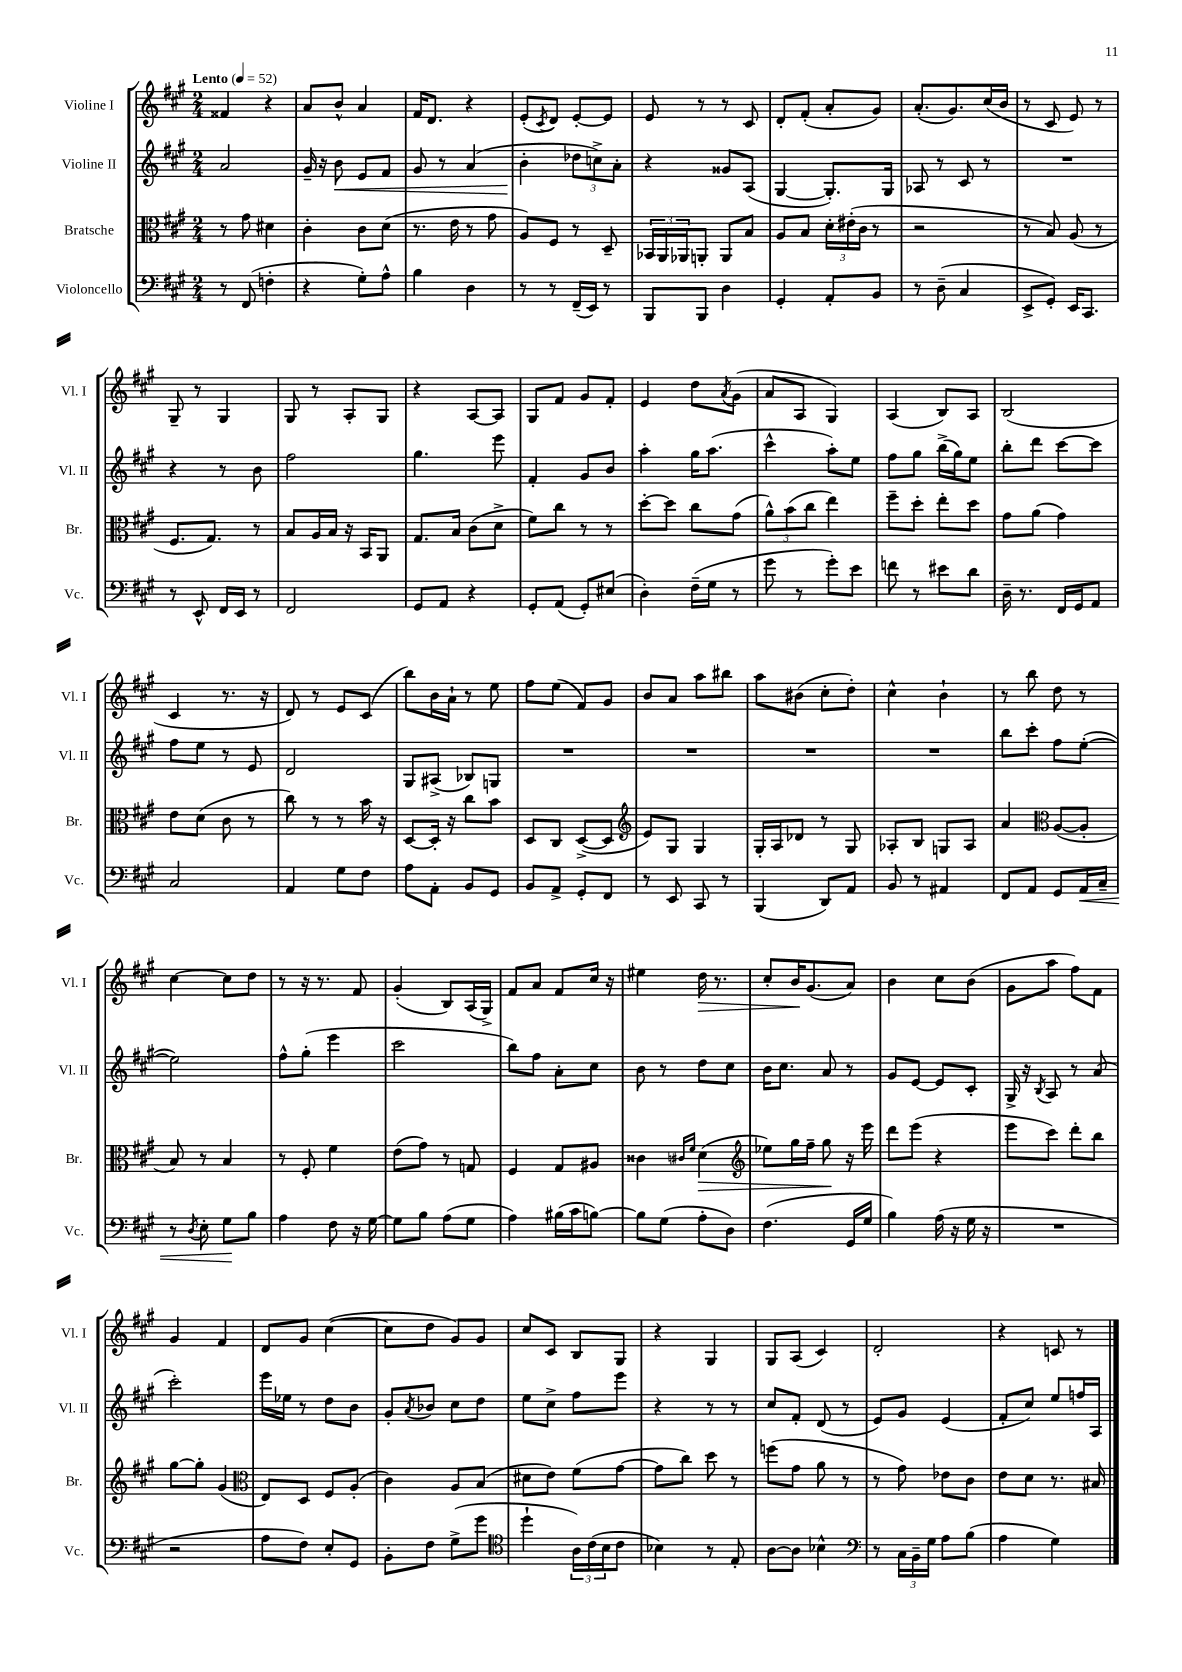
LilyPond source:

<<
\new StaffGroup <<
\new Staff = "s0" \with { instrumentName = "Violine I" shortInstrumentName = "Vl. I" } {
    \clef treble \key a \major \numericTimeSignature \time 2/4 \tempo "Lento" 4 = 52
    fisis'4 r4 |
    a'8 b'8-^ a'4 |
    fis'16 d'8. r4 |
    e'8-.( \acciaccatura { cis'8 } d'8) e'8~-. e'8 |
    e'8 r8 r8 cis'8 |
    d'8-. fis'8-.( a'8-. gis'8) |
    a'8.-.( gis'8.) cis''16( b'16 |
    r8 cis'8 e'8) r8 |
    gis8-- r8 gis4 |
    gis8 r8 a8-. gis8 |
    r4 a8~ a8 |
    gis8 fis'8 gis'8 fis'8-. |
    e'4 d''8 \acciaccatura { a'8 } gis'8( |
    a'8 a8 gis4) |
    a4( b8) a8 |
    b2( |
    cis'4 r8. r16 |
    d'8) r8 e'8 cis'8( |
    b''8) b'16 a'16-! r8 e''8 |
    fis''8 e''8( fis'8) gis'8 |
    b'8 a'8 a''8 bis''8 |
    a''8 bis'8( cis''8-. d''8-.) |
    cis''4-^ b'4-! |
    r8 b''8 d''8 r8 |
    cis''4~ cis''8 d''8 |
    r8 r16 r8. fis'8 |
    gis'4-.( b8) a16( gis16->) |
    fis'8 a'8 fis'8 cis''16 r16 |
    eis''4 d''16\> r8. |
    cis''8-. b'16\! gis'8.( a'8) |
    b'4 cis''8 b'8( |
    gis'8 a''8 fis''8) fis'8 |
    gis'4 fis'4 |
    d'8 gis'8 cis''4~( |
    cis''8 d''8 gis'8) gis'8 |
    cis''8 cis'8 b8 gis8 |
    r4 gis4 |
    gis8 a8( cis'4) |
    d'2-. |
    r4 c'8 r8 \bar "|." |
}
\new Staff = "s1" \with { instrumentName = "Violine II" shortInstrumentName = "Vl. II" } {
    \clef treble \key a \major \numericTimeSignature \time 2/4
    a'2 |
    gis'16-- r16 b'8\< e'8 fis'8 |
    gis'8 r8 a'4( |
    b'4-.\! \tuplet 3/2 { des''8 c''8->) a'8-. } |
    r4 gisis'8 a8( |
    gis4~ gis8.-.) gis16 |
    aes8 r8 cis'8 r8 |
    R2 |
    r4 r8 b'8 |
    fis''2 |
    gis''4. e'''8 |
    fis'4-. gis'8 b'8 |
    a''4-. gis''16 a''8.( |
    cis'''4-^ a''8-.) e''8 |
    fis''8 gis''8 b''16->( gis''16) e''8 |
    b''8-. d'''8 cis'''8~ cis'''8 |
    fis''8 e''8 r8 e'8 |
    d'2 |
    gis8 ais8->( bes8) g8 |
    R2 |
    R2 |
    R2 |
    R2 |
    b''8 cis'''8-. fis''8 e''8~-.( |
    e''2) |
    fis''8-^ gis''8-.( e'''4 |
    cis'''2 |
    b''8) fis''8 a'8-. cis''8 |
    b'8 r8 d''8 cis''8 |
    b'16 cis''8. a'8 r8 |
    gis'8 e'8~ e'8 cis'8-. |
    gis16-> r16 \acciaccatura { b8 } a8 r8 a'8( |
    cis'''2-.) |
    e'''16 ees''16 r8 d''8 b'8 |
    gis'8-. \acciaccatura { a'8 } bes'8 cis''8 d''8 |
    e''8 cis''8-> fis''8 e'''8 |
    r4 r8 r8 |
    cis''8 fis'8-. d'8( r8 |
    e'8) gis'8 e'4( |
    fis'8-. cis''8) e''8 f''16 a16 \bar "|." |
}
\new Staff = "s2" \with { instrumentName = "Bratsche" shortInstrumentName = "Br." } {
    \clef alto \key a \major \numericTimeSignature \time 2/4
    r8 gis'8 dis'4 |
    cis'4-. cis'8 d'8( |
    r8. e'16 r8 gis'8 |
    a8) fis8 r8 d8-- |
    \tuplet 3/2 { bes,16 a,16 aes,16 } a,8-. a,8 b8 |
    a8 b8 \tuplet 3/2 { d'16-. eis'16-.( cis'16 } r8 |
    r2 |
    r8 b8) a8( r8 |
    fis8. gis8.) r8 |
    b8 a16 b16 r16 b,16 a,8 |
    gis8. b16 cis'8( d'8-> |
    fis'8) cis''8 r8 r8 |
    d''8~-. d''8 cis''8 gis'8( |
    \tuplet 3/2 { a'8-^) b'8( cis''8 } e''4) |
    fis''8-- d''8-. e''8-. d''8 |
    gis'8 a'8( gis'4) |
    e'8 d'8( cis'8 r8 |
    cis''8) r8 r8 b'16 r16 |
    d8~ d16-. r16 cis''8 b'8 |
    d8 cis8 d8~->( d8 |
    \clef treble e'8) gis8 gis4 |
    gis16-. a16 des'8 r8 gis8 |
    aes8-. b8 g8 aes8 |
    a'4 \clef alto a8~( a8-. |
    b8) r8 b4 |
    r8 fis8-. fis'4 |
    e'8( gis'8) r8 g8 |
    fis4 gis8 ais8 |
    cisis'4 \grace { cis'16 fis'16 } d'4\>( |
    \clef treble ees''8) gis''16 fis''16-- gis''8\! r16 e'''16 |
    d'''8 e'''8( r4 |
    e'''8 cis'''8) d'''8-. b''8 |
    gis''8~ gis''8-. gis'4( |
    \clef alto e8) d8 fis8 a8-.( |
    cis'4) a8 b8( |
    dis'8 e'8) fis'8( gis'8~ |
    gis'8 cis''8) d''8 r8 |
    f''8( gis'8 a'8 r8 |
    r8 gis'8) ees'8 cis'8 |
    e'8 d'8 r8. bis16 \bar "|." |
}
\new Staff = "s3" \with { instrumentName = "Violoncello" shortInstrumentName = "Vc." } {
    \clef bass \key a \major \numericTimeSignature \time 2/4
    r8 fis,8( f4-. |
    r4 gis8-.) a8-^ |
    b4 d4 |
    r8 r8 fis,16--( e,16) r8 |
    b,,8 b,,8 d4 |
    gis,4-. a,8-. b,8 |
    r8 d8--( cis4 |
    e,8-> gis,8-.) e,16 cis,8. |
    r8 e,8-^ fis,16 e,16 r8 |
    fis,2 |
    gis,8 a,8 r4 |
    gis,8-. a,8( gis,8-.) eis8( |
    d4-.) fis16--( gis16 r8 |
    gis'8 r8 gis'8-.) e'8 |
    f'8 r8 eis'8 d'8 |
    d16-- r8. fis,16 gis,16 a,8 |
    cis2 |
    a,4 gis8 fis8 |
    a8 a,8-. b,8 gis,8 |
    b,8 a,8-> gis,8-. fis,8 |
    r8 e,8 cis,8 r8 |
    b,,4( d,8) a,8 |
    b,8 r8 ais,4 |
    fis,8 a,8 gis,8 a,16\< cis16-- |
    r8 \acciaccatura { d8 } e8-. gis8\! b8 |
    a4 fis8 r16 gis16~ |
    gis8 b8 a8( gis8 |
    a4) bis16( cis'16 b8~) |
    b8 gis8( a8-. d8) |
    fis4.( gis,16 gis16 |
    b4) a16( r16 gis16 r16 |
    R2 |
    r2 |
    a8 fis8) e8-. gis,8 |
    b,8-. fis8 gis8->( gis'8 |
    \clef tenor d''4-! \tuplet 3/2 { a16) cis'16( b16 } cis'8 |
    bes4) r8 e8-. |
    a8~ a8 bes4-^ |
    \clef bass r8 \tuplet 3/2 { cis16 b,16-- gis16 } a8 b8( |
    a4 gis4) \bar "|." |
}
>>
>>
\layout { \context { \Score \remove "Bar_number_engraver" } }
